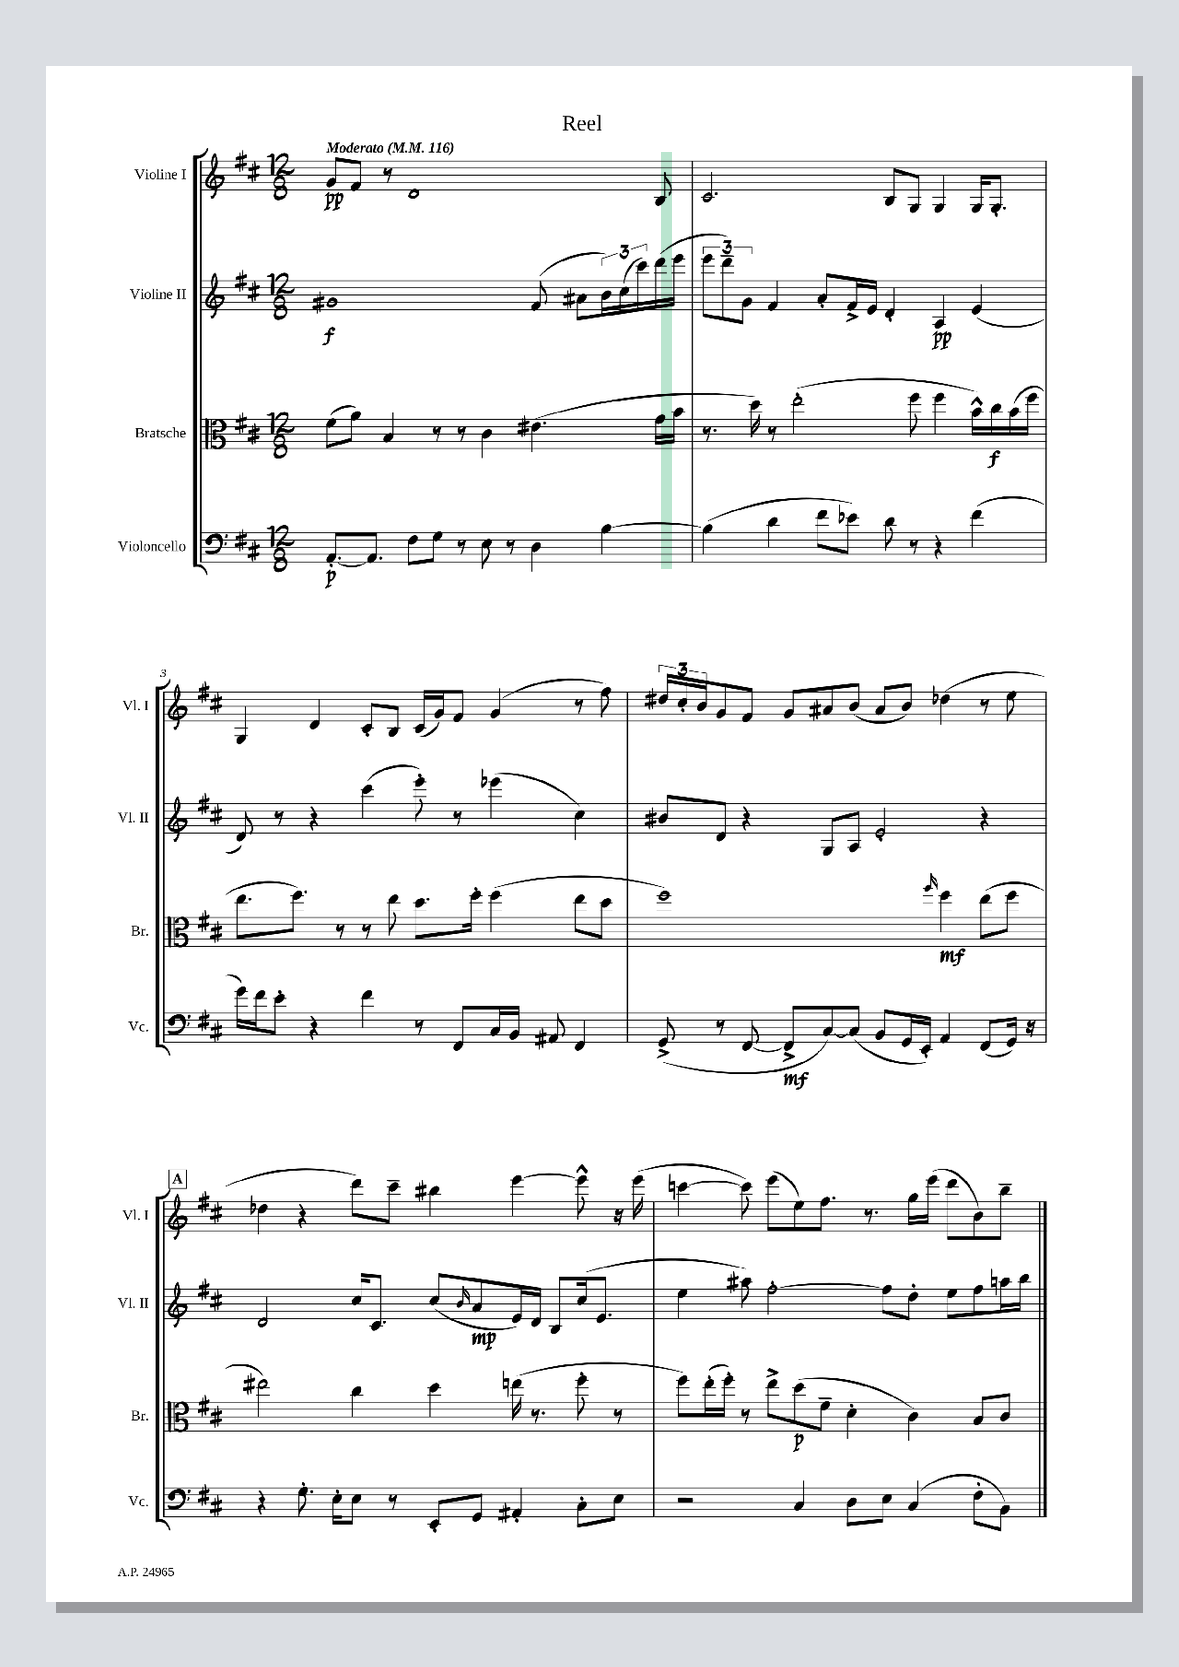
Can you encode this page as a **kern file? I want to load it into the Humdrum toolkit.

**kern	**kern	**kern	**kern
*staff4	*staff3	*staff2	*staff1
*clefF4	*clefC3	*clefG2	*clefG2
*k[f#c#]	*k[f#c#]	*k[f#c#]	*k[f#c#]
*M12/8	*M12/8	*M12/8	*M12/8
*MM116	*MM116	*MM116	*MM116
[8.AA'	(8f#	1g#	8g
.	8a)	.	8f#
8.AA]	.	.	.
.	4B	.	8r
8F#	.	.	1d
8G	8r	.	.
8r	8r	.	.
8E	4c#	.	.
8r	.	.	.
4D	(4.e#	(8f#	.
.	.	8a#	.
[4B	.	24b)	.
.	.	(24cc#	.
.	.	24ccc#)	.
.	16g	(16ddd	8B
.	16b	16eee	.
=	=	=	=
(4B]	8.r	12eee	2.c#
.	.	12ddd~)	.
.	.	12g	.
.	16dd)	.	.
4d	8r	4f#	.
.	(2ee'	.	.
8f#	.	8a'	.
8e-)	.	16f#^	.
.	.	16e	.
8d	.	4d'	8B
8r	8ff#	.	8G
4r	4ff#	4A	4G
(4f#	16b^^)	(4e	16G
.	16cc#	.	8.G'
.	(16b	.	.
.	16ff#	.	.
=	=	=	=
16g)	8.ee	8d)	4G
16f#	.	.	.
8e'	.	8r	.
.	8.ff#)	.	.
4r	.	4r	4d
.	8r	.	.
4f#	8r	(4ccc#	8c#'
.	8ee	.	8B
8r	8.dd	8eee')	(16c#
.	.	.	16g)
8FF#	.	8r	8f#
.	16ff#'	.	.
16C#	(4ff#	(4eee-	(4g
16BB	.	.	.
8AA#	.	.	.
4FF#	8ee	4cc#)	8r
.	8dd	.	8ff#)
=	=	=	=
(8GG^	1ff#)	8b#	24dd#
.	.	.	24cc#'
.	.	.	24b
8r	.	8d	8g
[8FF#	.	4r	8f#
8FF#^]	.	.	8g
[8C#)	.	8G	8a#
(8C#]	.	8A	(8b
8BB	.	2e'	8a#
16GG	.	.	8b)
16EE')	.	.	.
.	16qqaa	.	.
4AA	4ff#	.	(4dd-
(8FF#	(8ee	4r	8r
16GG)	8ff#	.	8ee
16r	.	.	.
=	=	=	=
4r	2ee#)	2d	4dd-
8.G'	.	.	4r
16E'	.	.	.
8E	4cc#	16cc#	8ddd)
.	.	8.c#	.
8r	.	.	8ccc#~
8EE'	4dd	(8cc#	4bb#
.	.	16qqb	.
8GG	.	8a	.
4AA#'	(16ee	16e)	[4eee
.	8.r	16d	.
.	.	8B	.
8C#'	8ff#'	(16cc#	8eee^^]
.	.	8.e	.
8E	8r	.	16r
.	.	.	(16eee
=	=	=	=
2r	8ff#)	4ee	[4ccc
.	(16ee'	.	.
.	16ff#')	.	.
.	8r	8aa#)	8ccc])
.	8ee^	[2ff#'	(8eee
4C#	(8dd	.	8ee)
.	8f#~	.	8.ff#
8D	4d'	.	.
.	.	.	8.r
8E	.	8ff#]	.
(4C#	4c#)	8dd'	16gg
.	.	.	(16eee
.	.	8ee	8ddd
8F#'	8B	8ff#	8b)
8BB)	8c#	16aa	8bb~
.	.	16bb	.
==	==	==	==
*-	*-	*-	*-
